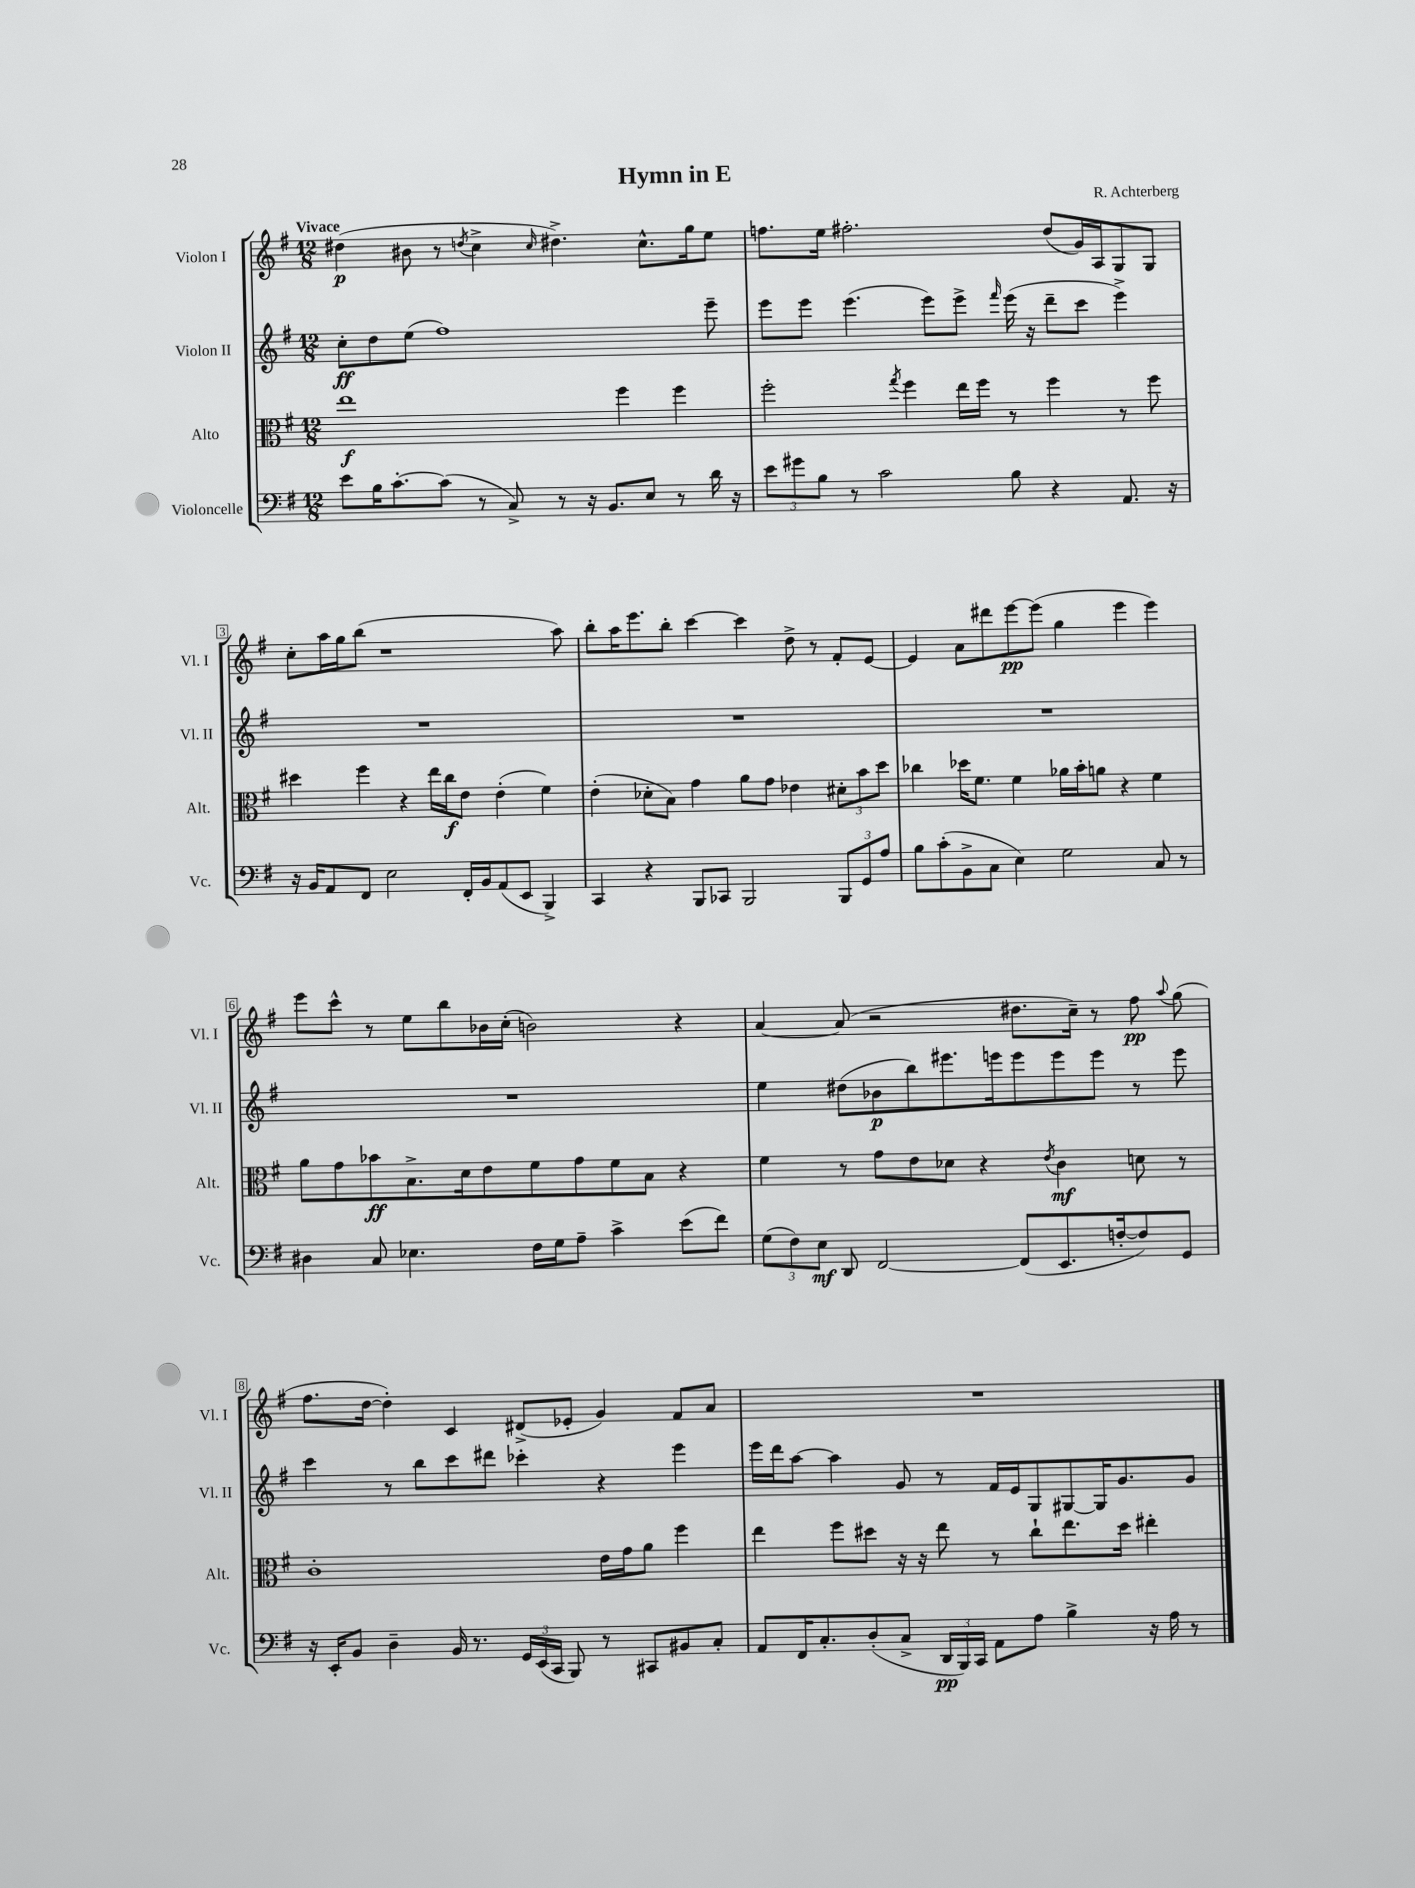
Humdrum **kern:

**kern	**dynam	**kern	**dynam	**kern	**dynam	**kern	**dynam
*part4	*part4	*part3	*part3	*part2	*part2	*part1	*part1
*staff4	*staff4	*staff3	*staff3	*staff2	*staff2	*staff1	*staff1
*I"Violoncelle	*	*I"Alto	*	*I"Violon II	*	*I"Violon I	*
*I'Vc.	*	*I'Alt.	*	*I'Vl. II	*	*I'Vl. I	*
*clefF4	*	*clefC3	*	*clefG2	*	*clefG2	*
*k[f#]	*	*k[f#]	*	*k[f#]	*	*k[f#]	*
*M12/8	*	*M12/8	*	*M12/8	*	*M12/8	*
=1	=1	=1	=1	=1	=1	=1	=1
!	!	!	!	!	!	!LO:TX:a:B:t=Vivace	!
8e\L	.	1ee	f	8cc'\L	ff	(4dd#X\	p
16B\K	.	.	.	8dd\	.	.	.
[8.c'\	.	.	.	.	.	.	.
.	.	.	.	(8ee\J	.	8b#X\	.
(8c\J]	.	.	.	1ff#)	.	8r	.
.	.	.	.	.	.	8qddn/	.
8r	.	.	.	.	.	4cc^\	.
8C^/)	.	.	.	.	.	.	.
.	.	.	.	.	.	16qqcc/	.
8r	.	.	.	.	.	4.dd#X^\)	.
16r	.	.	.	.	.	.	.
8.BB/L	.	.	.	.	.	.	.
.	.	4ff#\	.	.	.	.	.
8E/J	.	.	.	.	.	8.cc^^\L	.
8r	.	4ff#\	.	.	.	.	.
.	.	.	.	.	.	16gg\k	.
16d\	.	.	.	8eee~\	.	8ee\J	.
16r	.	.	.	.	.	.	.
=2	=2	=2	=2	=2	=2	=2	=2
12e\L	.	2ff#'\	.	8eee\L	.	8.ffn\L	.
12g#X\	.	.	.	.	.	.	.
.	.	.	.	8eee\J	.	.	.
12B\J	.	.	.	.	.	.	.
.	.	.	.	.	.	16ee\Jk	.
8r	.	.	.	(4.eee\	.	2.ff#X'\	.
2c\	.	.	.	.	.	.	.
.	.	8qgg/	.	.	.	.	.
.	.	4ff#\	.	.	.	.	.
.	.	.	.	8eee\L)	.	.	.
.	.	16ee\LL	.	8eee^\J	.	.	.
.	.	16ff#\JJ	.	.	.	.	.
.	.	.	.	16qqfff#/	.	.	.
8B\	.	8r	.	(16eee\	.	.	.
.	.	.	.	16r	.	.	.
4r	.	4ff#\	.	8ddd~\L	.	(8dd/L	.
.	.	.	.	8ccc\J	.	16g/L)	.
.	.	.	.	.	.	16A/J	.
8.AA/	.	8r	.	4eee^\)	.	8G/	.
.	.	8ff#\	.	.	.	8G/J	.
16r	.	.	.	.	.	.	.
!!LO:LB:g=z
=3	=3	=3	=3	=3	=3	=3	=3
16r	.	4dd#X\	.	1.r	.	8cc'\L	.
16BB/KL	.	.	.	.	.	.	.
8AA/	.	.	.	.	.	16aa\L	.
.	.	.	.	.	.	16gg\J	.
8FF#/J	.	4ff#\	.	.	.	(8bb\J	.
2E\	.	.	.	.	.	1r	.
.	.	4r	.	.	.	.	.
.	.	16ee\LL	.	.	.	.	.
.	.	16cc\J	f	.	.	.	.
16FF#'/LL	.	8e\J	.	.	.	.	.
16BB/J	.	.	.	.	.	.	.
(8AA/	.	(4e'\	.	.	.	.	.
8EE/J	.	.	.	.	.	.	.
4BBB^/)	.	4f#\)	.	.	.	.	.
.	.	.	.	.	.	8aa\)	.
=4	=4	=4	=4	=4	=4	=4	=4
4CC/	.	(4e'\	.	1.r	.	8bb'\L	.
.	.	.	.	.	.	16aa\K	.
.	.	.	.	.	.	8.eee\	.
4r	.	8d-X'\L	.	.	.	.	.
.	.	8B\J)	.	.	.	8bb'\J	.
8BBB/L	.	4g\	.	.	.	[4ccc\	.
8CC-X/J	.	.	.	.	.	.	.
2BBB/	.	8a\L	.	.	.	4ccc\]	.
.	.	8g\J	.	.	.	.	.
.	.	4e-X\	.	.	.	8dd^\	.
.	.	.	.	.	.	8r	.
12BBB/L	.	12d#X'\L	.	.	.	8f#'/L	.
12GG/	.	12b\	.	.	.	.	.
.	.	.	.	.	.	[8e/J	.
12A/J	.	12dd\J	.	.	.	.	.
=5	=5	=5	=5	=5	=5	=5	=5
8B\L	.	4cc-X\	.	1.r	.	4e/]	.
(8c'\	.	.	.	.	.	.	.
8BB^\	.	16dd-X\KL	.	.	.	8a\L	.
.	.	8.f#\J	.	.	.	.	.
8C\J	.	.	.	.	.	8ddd#X\	.
4E\)	.	4f#\	.	.	.	[8eee\	pp
.	.	.	.	.	.	(8eee\J]	.
2G\	.	16a-X\LL	.	.	.	4gg\	.
.	.	16b'\J	.	.	.	.	.
.	.	8an\J	.	.	.	.	.
.	.	4r	.	.	.	4eee\	.
8C/	.	4f#\	.	.	.	4eee\)	.
8r	.	.	.	.	.	.	.
!!LO:LB:g=z
=6	=6	=6	=6	=6	=6	=6	=6
4D#X\	.	8a\L	.	1.r	.	8eee\L	.
.	.	8g\	.	.	.	8ccc^^\J	.
8C/	.	8b-X\	ff	.	.	8r	.
4.E-X\	.	8.B^\	.	.	.	8ee\L	.
.	.	.	.	.	.	8bb\	.
.	.	16d\k	.	.	.	.	.
.	.	8e\	.	.	.	16b-X\L	.
.	.	.	.	.	.	(16cc'\JJ	.
16F#\LL	.	8f#\	.	.	.	2bn\)	.
16G\J	.	.	.	.	.	.	.
8A~\J	.	8g\	.	.	.	.	.
4c^\	.	8f#\	.	.	.	.	.
.	.	8B\J	.	.	.	.	.
(8e\L	.	4r	.	.	.	4r	.
8f#\J)	.	.	.	.	.	.	.
=7	=7	=7	=7	=7	=7	=7	=7
(12G\L	.	4f#\	.	4ee\	.	[4a/	.
12F#\)	.	.	.	.	.	.	.
12E\J	mf	.	.	.	.	.	.
8DD/	.	8r	.	(8dd#X\L	.	(8a/]	.
[2FF#/	.	8g\L	.	8b-X\	p	2r	.
.	.	8e\	.	8bb\)	.	.	.
.	.	8d-X\J	.	8.eee#X\	.	.	.
.	.	4r	.	.	.	.	.
.	.	.	.	16eeen\k	.	.	.
(8FF#/L]	.	.	.	8eee\	.	8.dd#X\L	.
.	.	8qe/	.	.	.	.	.
8.EE/	.	4c\	mf	8eee\	.	.	.
.	.	.	.	.	.	16cc~\Jk)	.
.	.	.	.	8eee\J	.	8r	.
[16Fn'/k	.	.	.	.	.	.	.
8F/])	.	8dn\	.	8r	.	8ff#\	pp
.	.	.	.	.	.	8qqaa/	.
8GG/J	.	8r	.	8eee\	.	(8gg\	.
!!LO:LB:g=z
=8	=8	=8	=8	=8	=8	=8	=8
16r	.	1c'	.	4ccc\	.	8.ff#\L	.
16EE'/KL	.	.	.	.	.	.	.
8BB/J	.	.	.	.	.	.	.
.	.	.	.	.	.	[16dd\Jk	.
4D~\	.	.	.	8r	.	4dd'\])	.
.	.	.	.	8bb\L	.	.	.
16BB/	.	.	.	8ccc\	.	4c/	.
8.r	.	.	.	.	.	.	.
.	.	.	.	8ddd#X\J	.	.	.
24GG/LL	.	.	.	4ccc-X'\	.	(8d#X^/L	.
(24EE/	.	.	.	.	.	.	.
24CC/JJ	.	.	.	.	.	.	.
8BBB/)	.	.	.	.	.	8e-X'/J	.
8r	.	16e\LL	.	4r	.	4g/)	.
.	.	16g\J	.	.	.	.	.
8CC#X/L	.	8a\J	.	.	.	.	.
8BB#X/	.	4ff#\	.	4eee\	.	8f#/L	.
8C'/J	.	.	.	.	.	8a/J	.
=9	=9	=9	=9	=9	=9	=9	=9
8AA/L	.	4ee\	.	16eee\LL	.	1.r	.
.	.	.	.	16ddd\J	.	.	.
16FF#/K	.	.	.	[8aa\J	.	.	.
8.C'/	.	.	.	.	.	.	.
.	.	8ff#\L	.	4aa\]	.	.	.
(8D'/	.	8dd#X\J	.	.	.	.	.
8C^/J	.	16r	.	8g/	.	.	.
.	.	16r	.	.	.	.	.
24DD/LL	pp	8ee\	.	8r	.	.	.
24BBB/)	.	.	.	.	.	.	.
24CC/JJ	.	.	.	.	.	.	.
8AA\L	.	8r	.	16f#/LL	.	.	.
.	.	.	.	16e/J	.	.	.
8A\J	.	8cc`\L	.	8G/	.	.	.
4B^\	.	8.ee\	.	[8G#X/	.	.	.
.	.	.	.	16G#/K]	.	.	.
.	.	16dd#\Jk	.	8.g/	.	.	.
16r	.	4ee#X'\	.	.	.	.	.
16A\	.	.	.	.	.	.	.
8r	.	.	.	8g/J	.	.	.
==	==	==	==	==	==	==	==
*-	*-	*-	*-	*-	*-	*-	*-
